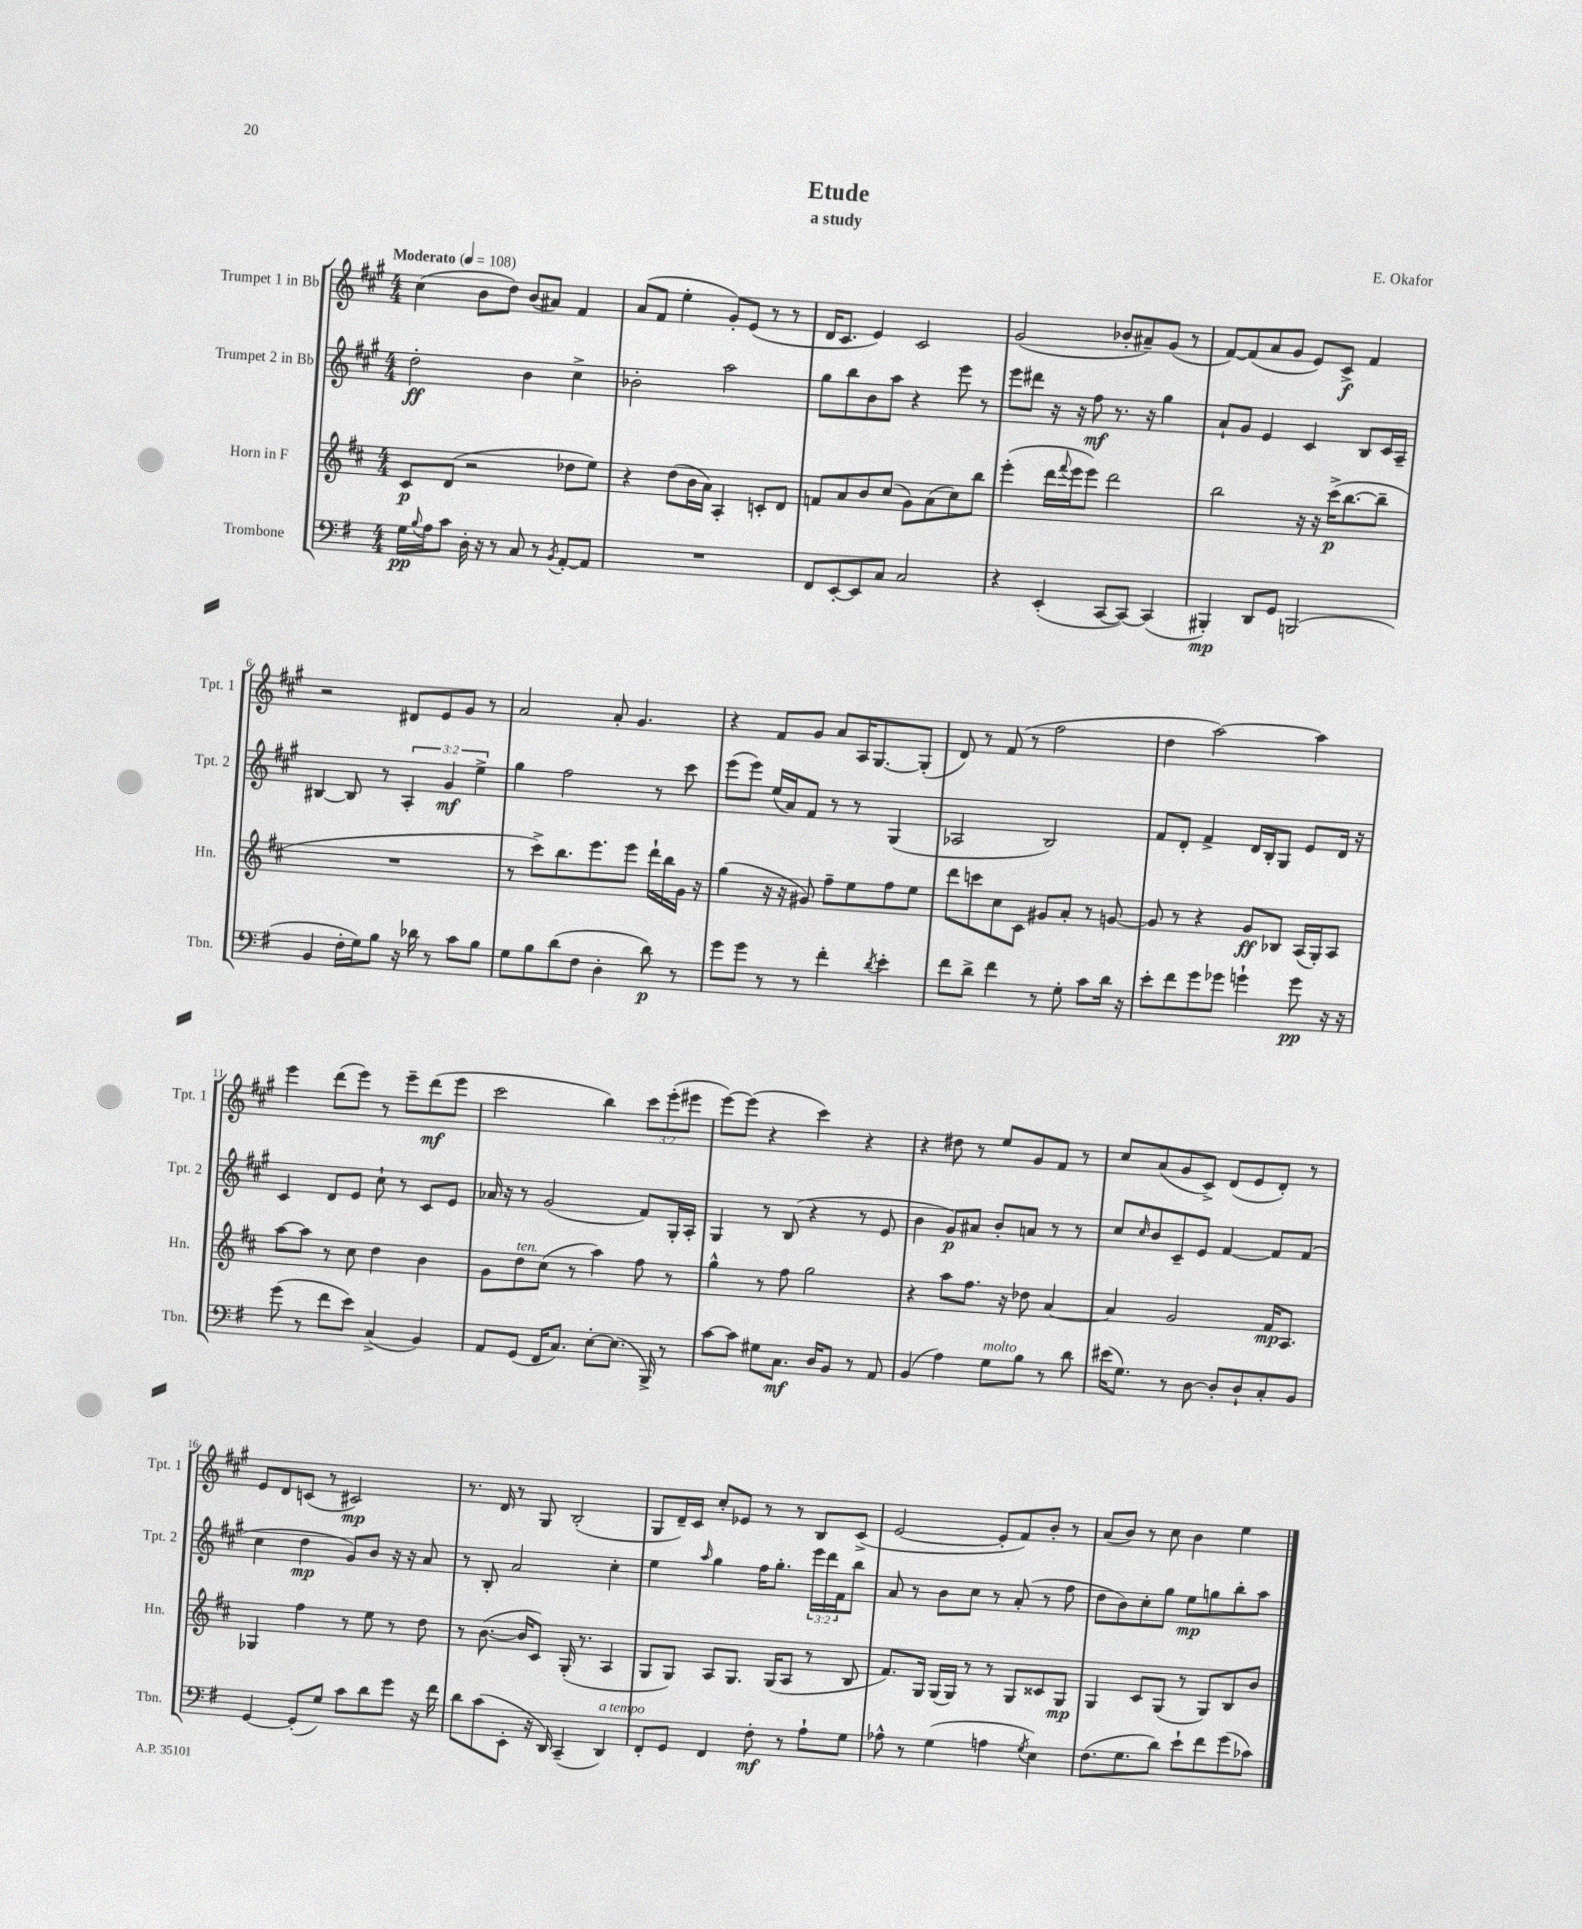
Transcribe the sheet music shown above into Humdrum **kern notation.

**kern	**dynam	**kern	**dynam	**kern	**dynam	**kern	**dynam
*part4	*part4	*part3	*part3	*part2	*part2	*part1	*part1
*staff4	*staff4	*staff3	*staff3	*staff2	*staff2	*staff1	*staff1
*I"Trombone	*	*I"Horn in F	*	*I"Trumpet 2 in Bb	*	*I"Trumpet 1 in Bb	*
*I'Tbn.	*	*I'Hn.	*	*I'Tpt. 2	*	*I'Tpt. 1	*
*clefF4	*	*clefG2	*	*clefG2	*	*clefG2	*
*k[f#]	*	*k[f#c#]	*	*k[f#c#g#]	*	*k[f#c#g#]	*
*M4/4	*	*M4/4	*	*M4/4	*	*M4/4	*
*MM108	*	*MM108	*	*MM108	*	*MM108	*
=1	=1	=1	=1	=1	=1	=1	=1
!	!	!	!	!	!	!LO:TX:a:B:t=Moderato	!
16G\LL	pp	8c#/L	p	2dd'\	ff	(4cc#\	.
8qqB/	.	.	.	.	.	.	.
16A\J	.	.	.	.	.	.	.
8c\J	.	(8d/J	.	.	.	.	.
16D'\	.	2r	.	.	.	8b\L	.
16r	.	.	.	.	.	.	.
8r	.	.	.	.	.	8dd\J)	.
8C/	.	.	.	4b\	.	(8b/L	.
8r	.	.	.	.	.	8a#X/J)	.
8qBB/	.	.	.	.	.	.	.
[8AA'/L	.	8dd-X\L	.	4cc#^\	.	4f#/	.
8AA/J]	.	8ee\J)	.	.	.	.	.
=2	=2	=2	=2	=2	=2	=2	=2
1r	.	4r	.	2b-X'\	.	(8a/L	.
.	.	.	.	.	.	8f#/J	.
.	.	(8dd\L	.	.	.	4ee'\	.
.	.	16b\L	.	.	.	.	.
.	.	16a\JJ)	.	.	.	.	.
.	.	4A'/	.	2aa\	.	8g#'/L)	.
.	.	.	.	.	.	(8e/J	.
.	.	8cn'/L	.	.	.	8r	.
.	.	8d/J	.	.	.	8r	.
=3	=3	=3	=3	=3	=3	=3	=3
8FF#/L	.	8fn/L	.	8gg#\L	.	16d/KL	.
.	.	.	.	.	.	8.c#/J	.
[8EE'/	.	8a/	.	8bb\	.	.	.
8EE/]	.	8b/	.	8b\	.	4e/)	.
8C/J	.	(8cc#/J	.	8aa\J	.	.	.
2C/	.	8g\L)	.	4r	.	2c#/	.
.	.	(8a\	.	.	.	.	.
.	.	8cc#\)	.	8eee\	.	.	.
.	.	8bb\J	.	8r	.	.	.
=4	=4	=4	=4	=4	=4	=4	=4
4r	.	(4eee'\	.	8eee\L	.	(2g#/	.
.	.	.	.	8ddd#X\J	.	.	.
(4EE'/	.	16ddd\LL	.	16r	.	.	.
.	.	8qqfff#/	.	.	.	.	.
.	.	16eee\J	.	16r	.	.	.
.	.	8eee\J)	.	8ff#\	mf	.	.
[8CC/L	.	2ddd\	.	8.r	.	8b-X'/L	.
8CC/J_)	.	.	.	.	.	8a#X~/)	.
.	.	.	.	16r	.	.	.
(4CC/]	.	.	.	4gg#\	.	(8g#/J	.
.	.	.	.	.	.	8r	.
=5	=5	=5	=5	=5	=5	=5	=5
4BBB#X'/)	mp	2bb\	.	8a`/L	.	[8f#/L)	.
.	.	.	.	8g#/J	.	(8f#/]	.
8DD/L	.	.	.	4e/	.	8a/	.
8GG/J	.	.	.	.	.	8g#/J	.
(2BBBn/	.	16r	.	4c#/	.	8e/L)	.
.	.	16r	.	.	.	.	.
.	.	(16ccc#^\KL	p	.	.	8c#^/J	f
.	.	[8.bb\	.	.	.	.	.
.	.	.	.	8B/L	.	4f#/	.
.	.	8bb~\J]	.	16c#/L	.	.	.
.	.	.	.	16A~/JJ	.	.	.
!!LO:LB:g=z
=6	=6	=6	=6	=6	=6	=6	=6
4BB/	.	1r	.	[4B#X/	.	2r	.
16F#'\LL	.	.	.	8B#/]	.	.	.
16G\J)	.	.	.	.	.	.	.
8B\J	.	.	.	8r	.	.	.
16r	.	.	.	6A'/	.	8d#X/L	.
16d-X\	.	.	.	.	.	.	.
8r	.	.	.	.	.	8e/	.
.	.	.	.	6g#/	mf	.	.
8c\L	.	.	.	.	.	8g#/J	.
.	.	.	.	6ee^\	.	.	.
8B\J	.	.	.	.	.	8r	.
=7	=7	=7	=7	=7	=7	=7	=7
8G\L	.	8r	.	4gg#\	.	2a/	.
8B\	.	8ccc#^\L)	.	.	.	.	.
(8d\	.	8.bb\	.	2ff#\	.	.	.
8F#\J	.	.	.	.	.	.	.
.	.	8.eee\	.	.	.	.	.
4D'\	.	.	.	.	.	8a'/	.
.	.	8eee\J	.	.	.	4.g#/	.
8d\)	p	16ddd`\LL	.	8r	.	.	.
.	.	16bb\	.	.	.	.	.
8r	.	16g\JJ	.	8ccc#\	.	.	.
.	.	16r	.	.	.	.	.
=8	=8	=8	=8	=8	=8	=8	=8
8g\L	.	(4gg\	.	(8eee\L	.	4r	.
8g\J	.	.	.	8eee\J)	.	.	.
8r	.	16r	.	(16ee/LL	.	8f#/L	.
.	.	16r	.	16a/J)	.	.	.
8r	.	8g#X/)	.	8f#/J	.	8g#/J	.
4f#'\	.	8ff#~\L	.	8r	.	8a/L	.
.	.	8ee\	.	8r	.	16A/K	.
.	.	.	.	.	.	[8.G#/	.
8qd/	.	.	.	.	.	.	.
4e'\	.	8ff#\	.	(4G#/	.	.	.
.	.	8ee\J	.	.	.	(8G#'/J]	.
=9	=9	=9	=9	=9	=9	=9	=9
8f#\L	.	8ddd\L	.	2A-X/	.	8d/)	.
8d^\J	.	8cccn\	.	.	.	8r	.
4f#\	.	8cc#\	.	.	.	(8f#/	.
.	.	8c#\J	.	.	.	8r	.
8r	.	8g#X/L	.	2B/)	.	2ff#\	.
8G'\	.	8a'/J	.	.	.	.	.
8c\L	.	8r	.	.	.	.	.
16d\Jk	.	[8gn/	.	.	.	.	.
16r	.	.	.	.	.	.	.
=10	=10	=10	=10	=10	=10	=10	=10
8e'\L	.	8g/]	.	8f#/L	.	4dd\	.
8f#\	.	8r	.	8d'/J	.	.	.
8g\	.	4r	.	4f#^/	.	[2aa\)	.
8g-X\J	.	.	.	.	.	.	.
4gn`\	.	8g/L	ff	16d/LL	.	.	.
.	.	.	.	16B'/J	.	.	.
.	.	8B-X/J	.	8G#/J	.	.	.
8g\	pp	(16A/LL	.	8e/L	.	4aa\]	.
.	.	16G'/J)	.	.	.	.	.
16r	.	8A/J	.	16d/Jk	.	.	.
16r	.	.	.	16r	.	.	.
!!LO:LB:g=z
=11	=11	=11	=11	=11	=11	=11	=11
(8g\	.	[8aa\L	.	4c#/	.	4eee\	.
8r	.	8aa\J]	.	.	.	.	.
8f#\L	.	8r	.	8d/L	.	(8ddd\L	.
8e\J)	.	8cc#\	.	8e/J	.	8eee\J)	.
(4C^/	.	4dd\	.	8cc#`\	.	8r	.
.	.	.	.	8r	.	8eee~\L	.
4BB/)	.	4b\	.	8c#/L	.	(8ddd\	mf
.	.	.	.	8e/J	.	8eee\J	.
=12	=12	=12	=12	=12	=12	=12	=12
8AA/L	.	8g\L	.	16a-X/	.	2ccc#\	.
.	.	.	.	16r	.	.	.
!	!	!LO:TX:a:i:t=ten.	!	!	!	!	!
(8GG/J	.	8dd\	.	8r	.	.	.
16FF#/KL	.	(8cc#\J	.	(2g#/	.	.	.
8.C/J)	.	.	.	.	.	.	.
.	.	8r	.	.	.	.	.
[8E'\L	.	4aa\)	.	.	.	4bb\)	.
(8.E\J]	.	.	.	.	.	.	.
.	.	8ff#\	.	8f#/L)	.	12ccc#\L	.
16BBB^/)	.	.	.	.	.	.	.
.	.	.	.	.	.	(12eee'\	.
8r	.	8r	.	16G#'/L	.	.	.
.	.	.	.	.	.	12eee#X\J	.
.	.	.	.	16A'/JJ	.	.	.
=13	=13	=13	=13	=13	=13	=13	=13
[8c\L	.	4gg^^\	.	4G#/	.	[8eee\L)	.
8c\J]	.	.	.	.	.	(8eee\J]	.
8G#X\L	.	8r	.	8r	.	4r	.
8.C\J	mf	8ff#\	.	(8B/	.	.	.
.	.	2gg\	.	4r	.	4ccc#\)	.
16D/KL	.	.	.	.	.	.	.
8BB/J	.	.	.	.	.	.	.
8r	.	.	.	8r	.	4r	.
8AA/	.	.	.	8e/	.	.	.
=14	=14	=14	=14	=14	=14	=14	=14
(4BB/	.	4r	.	4b\	.	4r	.
4A\)	.	8aa\L	.	8g#/L)	p	8dd#X\	.
.	.	8.ff#\J	.	8a#X/J	.	8r	.
!LO:TX:a:i:t=molto	!	!	!	!	!	!	!
8G\L	.	.	.	8b'/L	.	8ee/L	.
.	.	16r	.	.	.	.	.
8B\J	.	8dd-X\	.	8an/J	.	8g#/	.
8r	.	[4a/	.	8r	.	8f#/J	.
8d\	.	.	.	8r	.	8r	.
=15	=15	=15	=15	=15	=15	=15	=15
(16e#X\KL	.	4a/]	.	8cc#/L	.	8cc#/L	.
8.G\J)	.	.	.	.	.	.	.
.	.	.	.	16qqcc#/	.	.	.
.	.	.	.	8b/	.	(8a/	.
8r	.	2g/	.	8c#~/	.	8g#/	.
[8D\	.	.	.	8e/J	.	8c#^/J)	.
8D'/L]	.	.	.	[4f#/	.	(8d/L	.
8D`/	.	.	.	.	.	8e/	.
8C'/	.	16f#/KL	mp	8f#/L]	.	8d'/J)	.
.	.	8.A/J	.	.	.	.	.
8BB/J	.	.	.	(8f#/J	.	8r	.
!!LO:LB:g=z
=16	=16	=16	=16	=16	=16	=16	=16
[4GG/	.	4G-X/	.	4cc#\	.	8e/L	.
.	.	.	.	.	.	8d/	.
(8GG'/L]	.	4ff#\	.	4dd\	mp	(8cn/J	.
8G/J)	.	.	.	.	.	8r	.
8c\L	.	8r	.	8g#/L)	.	2c#X/)	mp
8d\	.	8ee\	.	8b/J	.	.	.
8g\J	.	8r	.	16r	.	.	.
.	.	.	.	16r	.	.	.
16r	.	8dd\	.	8a/	.	.	.
16f#\	.	.	.	.	.	.	.
=17	=17	=17	=17	=17	=17	=17	=17
8d\L	.	8r	.	8r	.	8.r	.
(8c\	.	([8.b\	.	8B'/	.	.	.
.	.	.	.	.	.	16d/	.
8EE'\J	.	.	.	2a/	.	8r	.
.	.	16b/KL]	.	.	.	.	.
16r	.	8c#/J)	.	.	.	8G#/	.
16DD/)	.	.	.	.	.	.	.
(4CC~/	.	(16G'/	.	.	.	(2B'/	.
.	.	8.r	.	.	.	.	.
!LO:TX:a:i:t=a tempo	!	!	!	!	!	!	!
4DD/)	.	4A/	.	4cc#'\	.	.	.
=18	=18	=18	=18	=18	=18	=18	=18
8FF#'/L	.	8G/L	.	4ee\	.	8G#/L	.
8GG/J	.	8G/J)	.	.	.	16d~/L)	.
.	.	.	.	.	.	16c#/JJ	.
.	.	.	.	16qqaa/	.	.	.
4FF#/	.	8A/L	.	4gg#\	.	8cc#'/L	.
.	.	8.G/J	.	.	.	8e-X/J	.
8F#'\	mf	.	.	16ff#\KL	.	8r	.
.	.	(16G/KL	.	8.gg#'\J	.	.	.
8r	.	8A/J	.	.	.	8r	.
8A`\L	.	8r	.	24eee\LL	.	8B/L	.
.	.	.	.	24ddd\	.	.	.
.	.	.	.	24f#\J	.	.	.
8G\J	.	8B/	.	8bb\J	.	(8c#^/J	.
=19	=19	=19	=19	=19	=19	=19	=19
8A-X^^\	.	8.f#/L)	.	8a/	.	[2e/	.
8r	.	.	.	8r	.	.	.
.	.	16G/Jk	.	.	.	.	.
(4G\	.	(16G/LL	.	8b\L	.	.	.
.	.	16G/JJ)	.	.	.	.	.
.	.	8r	.	8cc#\J	.	.	.
4An\	.	8r	.	8r	.	8e'/L]	.
.	.	8G/L	.	(8a'/	.	8f#/)	.
8qG/	.	.	.	.	.	.	.
4E\)	.	8c##X/	.	8r	.	8b'/J	.
.	.	8G/J	mp	8ff#\	.	8r	.
=20	=20	=20	=20	=20	=20	=20	=20
(8.F#\L	.	4G/	.	8dd\L	.	(8a/L	.
.	.	.	.	8b\)	.	8b/J)	.
8.G\	.	.	.	.	.	.	.
.	.	8c#/L	.	8cc#'\	.	8r	.
8d\J)	.	(8G/J	.	8gg#\J	.	8cc#\	.
8e`\L	.	8r	.	8ee\L	mp	4b\	.
8f#\	.	8G/L)	.	8ggn\	.	.	.
(8g\	.	8B/	.	8bb'\	.	4ee\	.
8c-X\J)	.	8b/J	.	8aa\J	.	.	.
==	==	==	==	==	==	==	==
*-	*-	*-	*-	*-	*-	*-	*-
